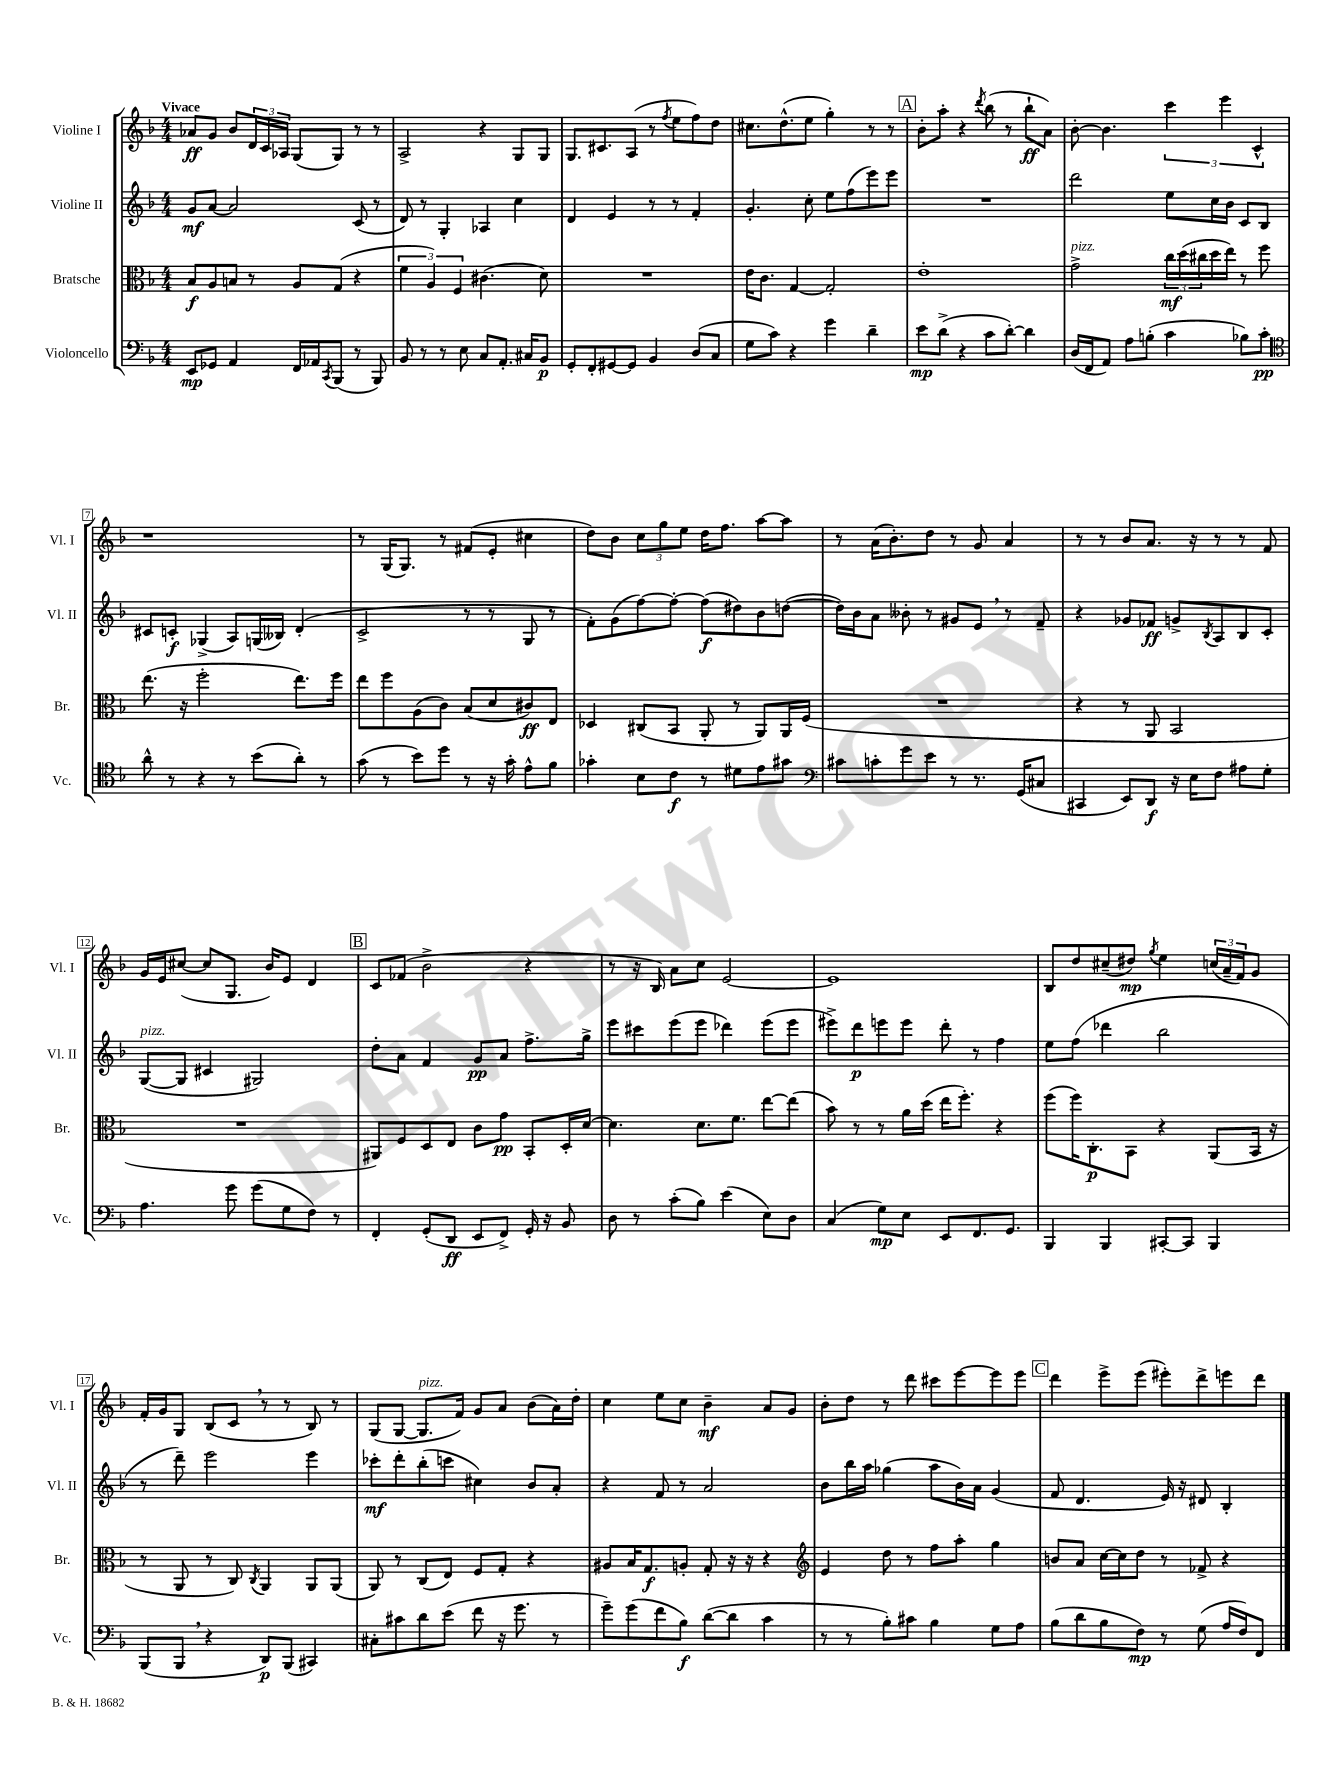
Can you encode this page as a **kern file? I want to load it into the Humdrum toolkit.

**kern	**dynam	**kern	**dynam	**kern	**dynam	**kern	**dynam
*part4	*part4	*part3	*part3	*part2	*part2	*part1	*part1
*staff4	*staff4	*staff3	*staff3	*staff2	*staff2	*staff1	*staff1
*I"Violoncello	*	*I"Bratsche	*	*I"Violine II	*	*I"Violine I	*
*I'Vc.	*	*I'Br.	*	*I'Vl. II	*	*I'Vl. I	*
*clefF4	*	*clefC3	*	*clefG2	*	*clefG2	*
*k[b-]	*	*k[b-]	*	*k[b-]	*	*k[b-]	*
*M4/4	*	*M4/4	*	*M4/4	*	*M4/4	*
=1	=1	=1	=1	=1	=1	=1	=1
!	!	!	!	!	!	!LO:TX:a:B:t=Vivace	!
8EE/L	mp	8B-/L	f	8g/L	mf	8a-X/L	ff
8GG-X/J	.	8A/	.	[8a/J	.	8g/J	.
4AA/	.	8Bn/J	.	2a/]	.	8b-/L	.
.	.	8r	.	.	.	24d/L	.
.	.	.	.	.	.	24c/	.
.	.	.	.	.	.	24A-X/JJ	.
16FF/LL	.	8A/L	.	.	.	(8G/L	.
16AA-X/J	.	.	.	.	.	.	.
8qCC/	.	.	.	.	.	.	.
(8BBB-/J	.	(8G/J	.	.	.	8G/J)	.
8r	.	4r	.	(8c/	.	8r	.
8BBB-/)	.	.	.	8r	.	8r	.
=2	=2	=2	=2	=2	=2	=2	=2
8BB-/	.	6f\	.	8d/)	.	2A^/	.
8r	.	.	.	8r	.	.	.
.	.	6A/)	.	.	.	.	.
8r	.	.	.	4G'/	.	.	.
.	.	6F/	.	.	.	.	.
8E\	.	.	.	.	.	.	.
8C/L	.	(4.c#X\	.	4A-X/	.	4r	.
8.AA'/J	.	.	.	.	.	.	.
.	.	.	.	4cc\	.	8G/L	.
16C#X/KL	.	.	.	.	.	.	.
8BB-/J	p	8d\)	.	.	.	8G/J	.
=3	=3	=3	=3	=3	=3	=3	=3
8GG'/L	.	1r	.	4d/	.	8.G/L	.
8FF'/	.	.	.	.	.	.	.
.	.	.	.	.	.	8.c#X/	.
[8GG#X/	.	.	.	4e/	.	.	.
8GG#/J]	.	.	.	.	.	(8A/J	.
4BB-/	.	.	.	8r	.	8r	.
.	.	.	.	.	.	8qff/	.
.	.	.	.	8r	.	8ee\L	.
(8D/L	.	.	.	4f'/	.	8ff\)	.
8C/J	.	.	.	.	.	8dd\J	.
=4	=4	=4	=4	=4	=4	=4	=4
8G\L	.	16e\KL	.	4.g'/	.	8.cc#X\L	.
.	.	8.c\J	.	.	.	.	.
8c\J)	.	.	.	.	.	.	.
.	.	.	.	.	.	(8.dd^^\	.
4r	.	[4G/	.	.	.	.	.
.	.	.	.	8cc'\	.	8ee\J	.
4g\	.	2G'/]	.	8ee\L	.	4gg'\)	.
.	.	.	.	(8ff\	.	.	.
4d~\	.	.	.	8eee\)	.	8r	.
.	.	.	.	8eee\J	.	8r	.
!!LO:REH:place=s1:t=A
=5	=5	=5	=5	=5	=5	=5	=5
8e\L	mp	1e'	.	1r	.	8b-'\L	.
(8d^\J	.	.	.	.	.	8aa'\J	.
4r	.	.	.	.	.	4r	.
.	.	.	.	.	.	8qddd/	.
8c\L	.	.	.	.	.	(8bb-\	.
[8d'\J)	.	.	.	.	.	8r	.
4d\]	.	.	.	.	.	8bb-`\L	ff
.	.	.	.	.	.	8a\J)	.
=6	=6	=6	=6	=6	=6	=6	=6
!	!	!LO:TX:a:i:t=pizz.	!	!	!	!	!
(16D/LL	.	2g^\	.	2ddd\	.	[8b-'\	.
16FF/J	.	.	.	.	.	.	.
8AA/J)	.	.	.	.	.	4.b-\]	.
8A\L	.	.	.	.	.	.	.
(8Bn'\J	.	.	.	.	.	.	.
4c\	.	24cc\LL	mf	8ee\L	.	6ccc\	.
.	.	(24dd\	.	.	.	.	.
.	.	24cc#X\	.	.	.	.	.
.	.	16dd\	.	16cc\L	.	.	.
.	.	.	.	.	.	6eee\	.
.	.	16ee\JJ)	.	16b-\JJ	.	.	.
8B-X\L)	.	8r	.	8c/L	.	.	.
.	.	.	.	.	.	6c^^/	.
8c'\J	pp	8ff\	.	8B-/J	.	.	.
!!LO:LB:g=z
=7	=7	=7	=7	=7	=7	=7	=7
*clefC4	*	*	*	*	*	*	*
8a^^\	.	(8.ee\	.	8c#X/L	.	1r	.
8r	.	.	.	8cn'/J	f	.	.
.	.	16r	.	.	.	.	.
4r	.	2ff'\	.	(4G-X^/	.	.	.
8r	.	.	.	8A/L)	.	.	.
(8b-\L	.	.	.	(16Gn/L	.	.	.
.	.	.	.	16B--X/JJ)	.	.	.
8a'\J)	.	8.ee\L)	.	(4d'/	.	.	.
8r	.	.	.	.	.	.	.
.	.	16ff\Jk	.	.	.	.	.
=8	=8	=8	=8	=8	=8	=8	=8
(8g\	.	8ee\L	.	2c^/	.	8r	.
8r	.	8ff\	.	.	.	(16G/KL	.
.	.	.	.	.	.	8.G/J)	.
8b-\L)	.	(8A\	.	.	.	.	.
8dd\J	.	8c\J)	.	.	.	8r	.
8r	.	(8B-/L	.	8r	.	(8f#X/L	.
16r	.	8d/	.	8r	.	8e'/J	.
16g'\	.	.	.	.	.	.	.
8e^^\L	.	8c#X/)	ff	8G/	.	4cc#X\	.
8f\J	.	8E/J	.	8r	.	.	.
=9	=9	=9	=9	=9	=9	=9	=9
4g-X'\	.	4D-X/	.	8f'\L)	.	8dd\L)	.
.	.	.	.	(8g\	.	8b-\J	.
8B-\L	.	(8C#X/L	.	[8ff\)	.	12cc\L	.
.	.	.	.	.	.	12gg\	.
8c\J	f	8BB-/J	.	8ff'\J_	.	.	.
.	.	.	.	.	.	12ee\J	.
8r	.	8AA'/	.	(8ff\L]	f	16dd\KL	.
.	.	.	.	.	.	8.ff\J	.
8d#X\L	.	8r	.	8dd#X\)	.	.	.
8e\	.	8AA/L)	.	8b-\	.	[8aa\L	.
8g#X\J	.	16AA/L	.	([8ddn\J	.	8aa\J]	.
.	.	(16F/JJ	.	.	.	.	.
=10	=10	=10	=10	=10	=10	=10	=10
*clefF4	*	*	*	*	*	*	*
8c#X\L	.	1r	.	16dd\LL])	.	8r	.
.	.	.	.	16b-\J	.	.	.
8cn'\	.	.	.	8a\J	.	(16a\KL	.
.	.	.	.	.	.	8.b-'\)	.
8g\	.	.	.	8b--X'\	.	.	.
8e\J	.	.	.	8r	.	8dd\J	.
8r	.	.	.	8g#X/L	.	8r	.
8.r	.	.	.	8e,/J	.	8g/	.
.	.	.	.	8r	.	4a/	.
(16GG/KL	.	.	.	.	.	.	.
8C#X/J	.	.	.	8f~/	.	.	.
=11	=11	=11	=11	=11	=11	=11	=11
4CC#X/	.	4r	.	4r	.	8r	.
.	.	.	.	.	.	8r	.
8EE/L)	.	8r	.	8g-X/L	.	8b-/L	.
8DD/J	f	8AA/	.	8f-X/J	ff	8.a/J	.
16r	.	2BB-/	.	8gn^/L	.	.	.
16E\KL	.	.	.	.	.	16r	.
.	.	.	.	8qB-/	.	.	.
8F\J	.	.	.	8A/	.	8r	.
8A#X\L	.	.	.	8B-/	.	8r	.
8G'\J	.	.	.	8c'/J	.	8f/	.
!!LO:LB:g=z
=12	=12	=12	=12	=12	=12	=12	=12
!	!	!	!	!LO:TX:a:i:t=pizz.	!	!	!
4.A\	.	1r	.	([8G/L	.	16g/LL	.
.	.	.	.	.	.	16e/J	.
.	.	.	.	8G/J]	.	([8cc#X/J	.
.	.	.	.	4c#X/	.	8cc#/L]	.
8g\	.	.	.	.	.	8.G/J	.
(8g\L	.	.	.	2G#X/)	.	.	.
.	.	.	.	.	.	16b-/KL)	.
8G\	.	.	.	.	.	8e/J	.
8F\J)	.	.	.	.	.	4d/	.
8r	.	.	.	.	.	.	.
!!LO:REH:place=s1:t=B
=13	=13	=13	=13	=13	=13	=13	=13
4FF'/	.	8AA#X/L)	.	8dd'\L	.	8c/L	.
.	.	8F/	.	8a\J	.	(8f-X/J	.
(8GG'/L	.	8D/	.	4f/	.	2b-^\	.
8DD/J	ff	8E/J	.	.	.	.	.
8EE/L	.	8c\L	.	8g/L	pp	.	.
8FF^/J)	.	8g\J	pp	8a/J	.	.	.
16GG'/	.	8BB-'/L	.	8.ff^\L	.	4r	.
16r	.	.	.	.	.	.	.
8BB-/	.	16D'/L	.	.	.	.	.
.	.	[16d/JJ	.	16gg^\Jk	.	.	.
=14	=14	=14	=14	=14	=14	=14	=14
8D\	.	4.d\]	.	8eee\L	.	8r	.
8r	.	.	.	8ccc#X\	.	16r	.
.	.	.	.	.	.	16B-/)	.
(8c'\L	.	.	.	(8eee\	.	8a\L	.
8B-\J)	.	8.d\L	.	8eee\J	.	8cc\J	.
(4e\	.	.	.	4ddd-X\)	.	[2e/	.
.	.	8.f\J	.	.	.	.	.
8E\L)	.	[8ee\L	.	(8eee\L	.	.	.
8D\J	.	(8ee\J]	.	8eee\J	.	.	.
=15	=15	=15	=15	=15	=15	=15	=15
(4C/	.	8b-\)	.	8eee#X^\L)	.	1e]	.
.	.	8r	.	8ddd\	p	.	.
8G\L)	mp	8r	.	8eeen\	.	.	.
8E\J	.	16a\LL	.	8eee\J	.	.	.
.	.	(16dd\JJ	.	.	.	.	.
8EE/L	.	16ee\KL	.	8ddd'\	.	.	.
.	.	8.ff'\J)	.	.	.	.	.
8.FF/	.	.	.	8r	.	.	.
.	.	4r	.	4ff\	.	.	.
8.GG/J	.	.	.	.	.	.	.
=16	=16	=16	=16	=16	=16	=16	=16
4BBB-/	.	(8ff\L	.	8ee\L	.	8B-/L	.
.	.	16ff\K)	.	(8ff\J	.	8dd/	.
.	.	8.C'\	p	.	.	.	.
4BBB-/	.	.	.	4ddd-X\	.	(8cc#X~/	.
.	.	8BB-\J	.	.	.	8dd#X/J)	mp
.	.	.	.	.	.	8qgg/	.
[8CC#X'/L	.	4r	.	2bb-\	.	4ee\	.
8CC#/J]	.	.	.	.	.	.	.
4BBB-/	.	(8AA/L	.	.	.	(24ccn/LL	.
.	.	.	.	.	.	24a~/	.
.	.	.	.	.	.	24f/J)	.
.	.	16BB-/Jk	.	.	.	8g/J	.
.	.	16r	.	.	.	.	.
!!LO:LB:g=z
=17	=17	=17	=17	=17	=17	=17	=17
(8BBB-/L	.	8r	.	8r	.	16f'/LL	.
.	.	.	.	.	.	16g/J	.
8BBB-,/J	.	8AA/	.	8ddd~\)	.	8G/J	.
4r	.	8r	.	2eee\	.	(8B-/L	.
.	.	8C/)	.	.	.	8c,/J	.
.	.	8qC/	.	.	.	.	.
8DD/L)	p	4AA/	.	.	.	8r	.
(8BBB-/J	.	.	.	.	.	8r	.
4CC#X/)	.	8AA/L	.	4eee\	.	8B-/)	.
.	.	(8AA/J	.	.	.	8r	.
=18	=18	=18	=18	=18	=18	=18	=18
8C#X'\L	.	8AA/)	.	8ccc-X'\L	mf	(8G/L	.
8c#X\	.	8r	.	8ddd'\	.	[8G/J	.
!	!	!	!	!	!	!LO:TX:a:i:t=pizz.	!
8d\	.	(8C/L	.	(8bb-'\	.	8.G/L]	.
(8e\J	.	8E/J)	.	8cccn\J	.	.	.
.	.	.	.	.	.	16f/Jk)	.
8f\	.	8F/L	.	4cc#X\)	.	8g/L	.
16r	.	8G'/J	.	.	.	8a/J	.
8.g\	.	.	.	.	.	.	.
.	.	4r	.	8b-/L	.	(8b-\L	.
8r	.	.	.	8a'/J	.	16a\L)	.
.	.	.	.	.	.	16dd'\JJ	.
=19	=19	=19	=19	=19	=19	=19	=19
8g~\L)	.	8A#X/L	.	4r	.	4cc\	.
(8g\	.	16B-/K	.	.	.	.	.
.	.	8.G/	f	.	.	.	.
8f\	.	.	.	8f/	.	8ee\L	.
8B-\J)	f	8An'/J	.	8r	.	8cc\J	.
([8d\L	.	8G'/	.	2a/	.	4b-~\	mf
8d\J]	.	16r	.	.	.	.	.
.	.	16r	.	.	.	.	.
4c\	.	4r	.	.	.	8a/L	.
.	.	.	.	.	.	8g/J	.
=20	=20	=20	=20	=20	=20	=20	=20
*	*	*clefG2	*	*	*	*	*
8r	.	4e/	.	8b-\L	.	8b-'\L	.
8r	.	.	.	16bb-\L	.	8dd\J	.
.	.	.	.	16aa\JJ	.	.	.
8B-'\L)	.	8dd\	.	(4gg-X\	.	8r	.
8c#X\J	.	8r	.	.	.	8ddd\	.
4B-\	.	8ff\L	.	8aa\L	.	8ccc#X\L	.
.	.	8aa'\J	.	16b-\L)	.	[8eee\	.
.	.	.	.	16a\JJ	.	.	.
8G\L	.	4gg\	.	(4g/	.	8eee\]	.
8A\J	.	.	.	.	.	8eee\J	.
!!LO:REH:place=s1:t=C
=21	=21	=21	=21	=21	=21	=21	=21
(8B-\L	.	8bn/L	.	8f/	.	4ddd\	.
8d\	.	8a/J	.	4.d/	.	.	.
8B-\	.	[16cc\LL	.	.	.	8eee^\L	.
.	.	16cc\J]	.	.	.	.	.
8F\J)	mp	8dd\J	.	.	.	(8eee\J	.
8r	.	8r	.	16e/)	.	8eee#X'\L)	.
.	.	.	.	16r	.	.	.
(8G\	.	8f-X^/	.	8d#X/	.	8ddd^\	.
16A/LL	.	4r	.	4B-'/	.	8eeen\	.
16F/J)	.	.	.	.	.	.	.
8FF/J	.	.	.	.	.	8ddd\J	.
==	==	==	==	==	==	==	==
*-	*-	*-	*-	*-	*-	*-	*-
